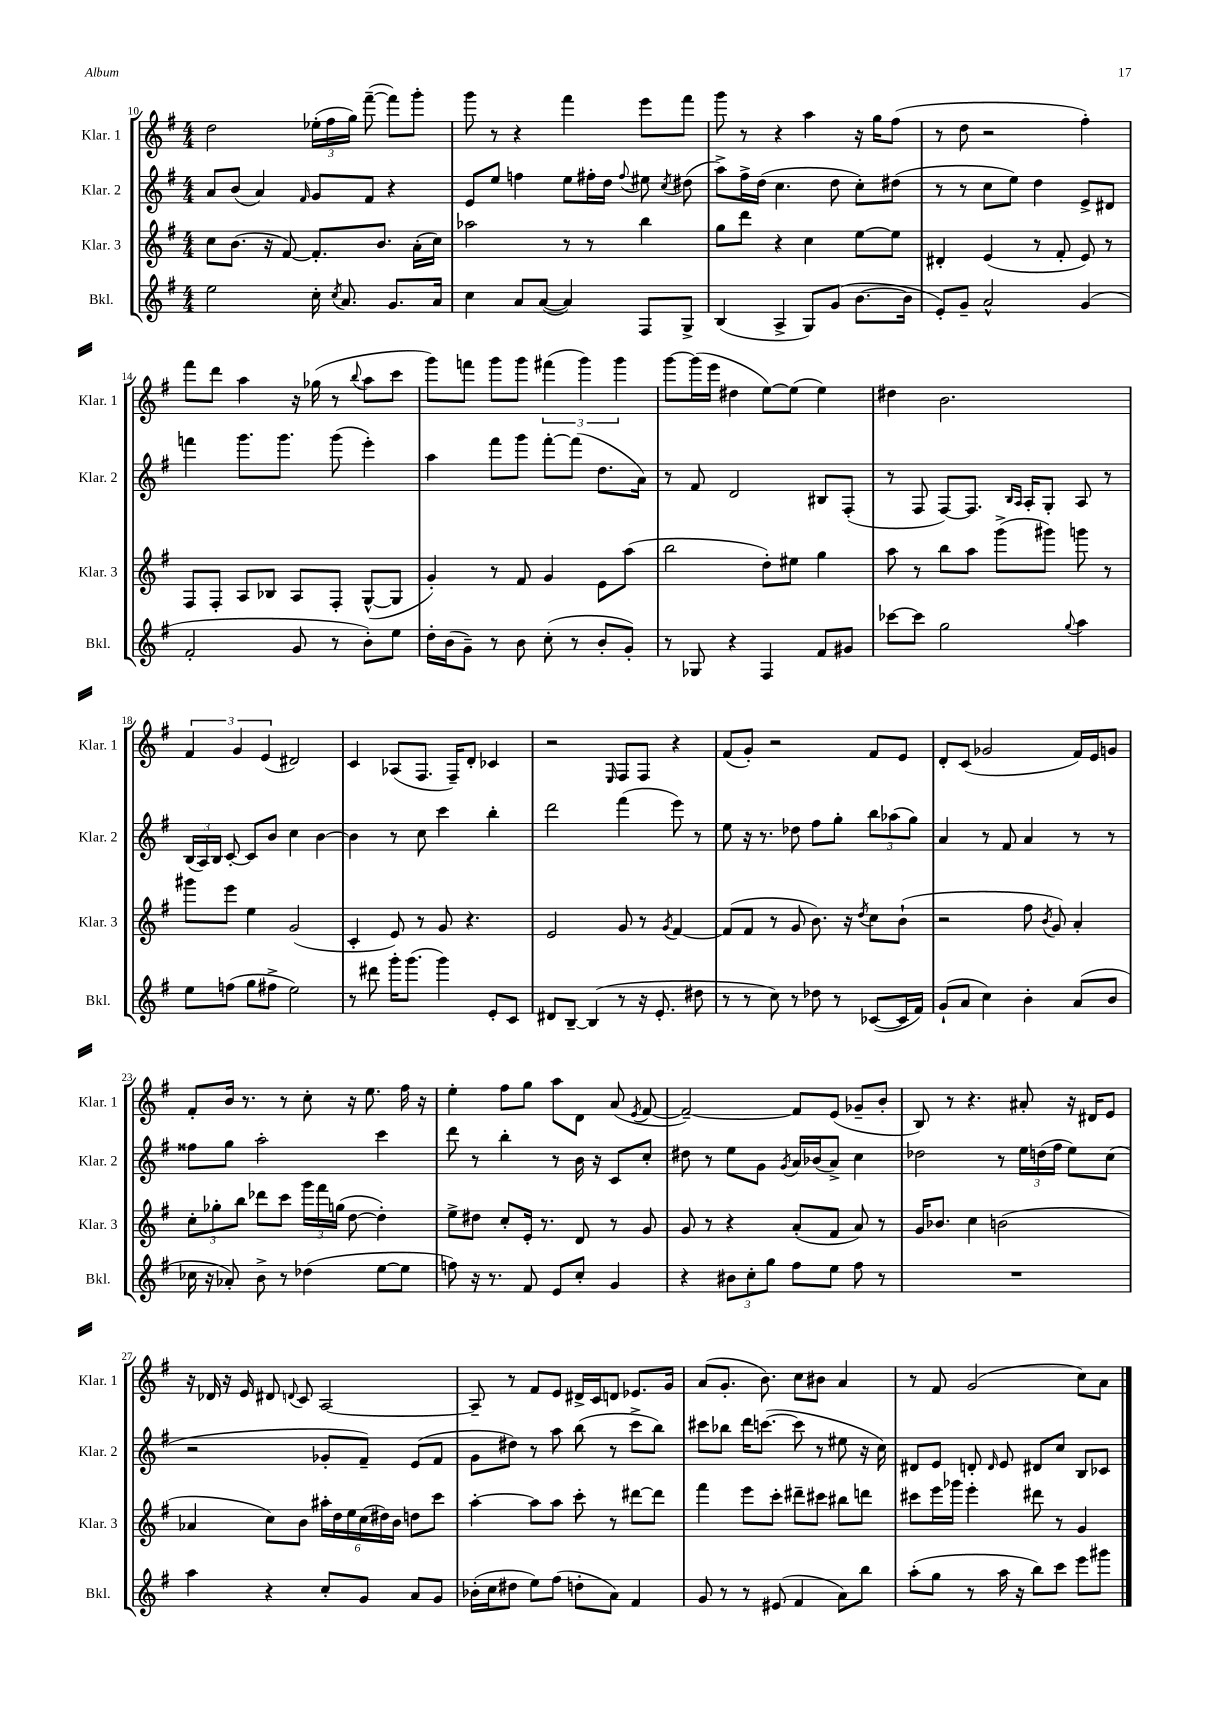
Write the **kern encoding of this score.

**kern	**kern	**kern	**kern
*staff4	*staff3	*staff2	*staff1
*clefG2	*clefG2	*clefG2	*clefG2
*k[f#]	*k[f#]	*k[f#]	*k[f#]
*M4/4	*M4/4	*M4/4	*M4/4
2ee	8cc	8a	2dd
.	(8.b	(8b	.
.	.	4a)	.
.	16r	.	.
.	[8f#)	.	.
.	.	16qqf#	.
16cc'	8.f#']	8g	(24ee-'
.	.	.	24ff#
8qcc	.	.	.
8.a	.	.	.
.	.	.	24gg)
.	.	8f#	([8fff#~
.	8.b	.	.
8.g	.	4r	8fff#])
.	(16a'	.	8ggg'
16a	16cc)	.	.
=	=	=	=
4cc	2aa-	8e	8ggg
.	.	8ee	8r
8a	.	4ff	4r
([8a	.	.	.
4a])	8r	8ee	4fff#
.	8r	16ff#'	.
.	.	16dd	.
.	.	8qqff#	.
8F#	4bb	8ee#	8eee
.	.	8qcc	.
8G^	.	(8dd#	8fff#
=	=	=	=
(4B	8gg	8aa^)	8ggg
.	8ddd	16ff#^	8r
.	.	(16dd	.
4A^	4r	4.cc	4r
8G)	4cc	.	4aa
(8g	.	8dd	.
[8.b	[8ee	8cc')	16r
.	.	.	16gg
.	8ee]	(8dd#	(8ff#
16b]	.	.	.
=	=	=	=
8e')	4d#'	8r	8r
8g~	.	8r	8dd
2a^^	(4e	8cc	2r
.	.	8ee)	.
.	8r	4dd	.
.	8f#'	.	.
(4g	8e)	8e^	4ff#')
.	8r	8d#	.
=	=	=	=
2f#'	8F#	4fff	8fff#
.	8F#'	.	8ddd
.	8A	8.ggg	4aa
.	8B-	.	.
.	.	8.ggg	.
8g	8A	.	16r
.	.	.	(16gg-
8r	8F#'	(8ggg	8r
.	.	.	8qqbb
8b')	([8G^^	4eee')	8aa
8ee	8G]	.	8ccc
=	=	=	=
16dd'	4g')	4aa	8ggg)
(16b	.	.	.
8g~)	.	.	8fff
8r	8r	8fff#	8ggg
8b	8f#	8ggg	8ggg
(8cc'	4g	[8fff#'	(6fff#
8r	.	(8fff#]	.
.	.	.	6ggg)
8b'	8e	8.dd	.
.	.	.	6ggg
8g')	(8aa	.	.
.	.	16a)	.
=	=	=	=
8r	2bb	8r	[8ggg
8G-	.	8f#	(16ggg]
.	.	.	16eee
4r	.	2d	4dd#
4F#	8dd')	.	[8ee)
.	8ee#	.	(8ee]
8f#	4gg	8B#	4ee)
8g#	.	(8F#'	.
=	=	=	=
[8ccc-	8aa	8r	4dd#
8ccc-]	8r	8F#	.
2gg	8bb	[8F#)	2.b
.	8aa	8.F#]	.
.	(8ggg^	.	.
.	.	16qqB	.
.	.	16qqA	.
.	.	16A'	.
.	8ggg#)	8G'	.
8qqgg	.	.	.
4aa	8ggg	8A	.
.	8r	8r	.
=	=	=	=
8ee	8ggg#	(24B	6f#
.	.	24A)	.
.	.	24B	.
(8ff	8eee	[8c'	.
.	.	.	6g
8gg	4ee	8c]	.
.	.	.	(6e
8ff#^	.	8b	.
2ee)	(2g	4cc	2d#)
.	.	[4b	.
=	=	=	=
8r	4c'	4b]	4c
8ddd#	.	.	.
16ggg'	8e)	8r	(8A-
(8.ggg	.	.	.
.	8r	8cc	8.F#
4ggg)	8g	4ccc	.
.	.	.	16F#~)
.	4.r	.	8d'
8e'	.	4bb'	4c-
8c	.	.	.
=	=	=	=
8d#	2e	2ddd	2r
[8B~	.	.	.
(4B]	.	.	.
.	.	.	16qqE
8r	8g	(4fff#	8F#
16r	8r	.	8F#
8.e'	.	.	.
.	8qg	.	.
.	[4f#	8eee)	4r
8dd#	.	8r	.
=	=	=	=
8r	(8f#]	8ee	(8f#
8r	8f#	16r	8g')
.	.	8.r	.
8cc)	8r	.	2r
8r	8g	8dd-	.
8dd-	8.b)	8ff#	.
8r	.	8gg'	.
.	16r	.	.
.	8qdd	.	.
([8c-	8cc	12bb	8f#
.	.	(12aa-	.
16c-]	(8b`	.	8e
.	.	12gg)	.
16f#)	.	.	.
=	=	=	=
(8g`	2r	4a	8d'
8a	.	.	(8c
4cc)	.	8r	2g-
.	.	8f#	.
4b'	8ff#	4a	.
.	8qb	.	.
.	8g)	.	.
(8a	4a'	8r	16f#)
.	.	.	16e
8b	.	8r	8g
=	=	=	=
16cc-	12cc'	8ff##	8f#'
16r	.	.	.
.	12gg-'	.	.
8a-')	.	8gg	16b
.	12bb	.	.
.	.	.	8.r
8b^	8ddd-	2aa'	.
8r	8ccc	.	8r
(4dd-	24ggg	.	8cc'
.	24fff#	.	.
.	(24gg	.	.
.	[8dd	.	16r
.	.	.	8.ee
[8ee	4dd'])	4ccc	.
8ee]	.	.	16ff#
.	.	.	16r
=	=	=	=
8ff)	8ee^	8ddd	4ee'
16r	8dd#	8r	.
8.r	.	.	.
.	8cc'	4bb'	8ff#
8f#	16e'	.	8gg
.	8.r	.	.
8e	.	8r	8aa
8cc'	8d	16b	8d
.	.	16r	.
4g	8r	8c	(8a
.	.	.	8qe
.	8g	8cc'	[8f#
=	=	=	=
4r	8g	8dd#	2f#~_)
.	8r	8r	.
12b#	4r	8ee	.
12cc'	.	.	.
.	.	8g	.
12gg	.	.	.
.	.	8qg	.
8ff#	(8a'	16a	8f#]
.	.	(16b-	.
8ee	8f#	8a^)	(8e
8ff#	8a)	4cc	8g-~
8r	8r	.	8b'
=	=	=	=
1r	16g	2dd-	8B)
.	8.b-	.	.
.	.	.	8r
.	4cc	.	4.r
.	(2b	8r	.
.	.	24ee	8a#'
.	.	(24dd	.
.	.	24ff#	.
.	.	8ee)	16r
.	.	.	16d#
.	.	(8cc	8e
=	=	=	=
4aa	4a-	2r	16r
.	.	.	16d-
.	.	.	16r
.	.	.	16e
4r	8cc)	.	8d#
.	.	.	8qqd
.	8b	.	8c
8cc'	24aa#'	8g-'	[2A
.	24dd	.	.
.	24ee	.	.
8g	(24cc	8f#~)	.
.	24dd#)	.	.
.	24b	.	.
8a	8dd	(8e	.
8g	8ccc	8f#	.
=	=	=	=
(16b-'	[4aa'	8g	8A~]
16cc	.	.	.
8dd#	.	8dd#)	8r
8ee)	8aa]	8r	8f#
(8ff#	8aa	8aa	8e
8dd'	8ccc'	(8bb	16d#^
.	.	.	16c
8a)	8r	8r	8d
4f#	[8ddd#	8ccc^	8.e-
.	8ddd#]	8bb)	.
.	.	.	16g
=	=	=	=
8g	4fff#	8ccc#	(8a
8r	.	8bb-	8.g'
8r	8eee	16ddd	.
.	.	([8.ccc	8.b)
(8e#	8ccc'	.	.
4f#	8ddd#~	8ccc]	8cc
.	8ccc#	8r	8b#
8a)	8bb#	8ee#	4a
8bb	8ddd	16r	.
.	.	16cc)	.
=	=	=	=
(8aa'	8ccc#	8d#	8r
8gg	16eee	8e	8f#
.	16ggg-	.	.
8r	4eee'	8d'	(2g
.	.	16qqd	.
16aa	.	8e	.
16r	.	.	.
8bb)	8ddd#	8d#	.
8ccc	8r	8cc	.
8eee	4g	8B	8cc)
8ggg#	.	8c-	8a
==	==	==	==
*-	*-	*-	*-
